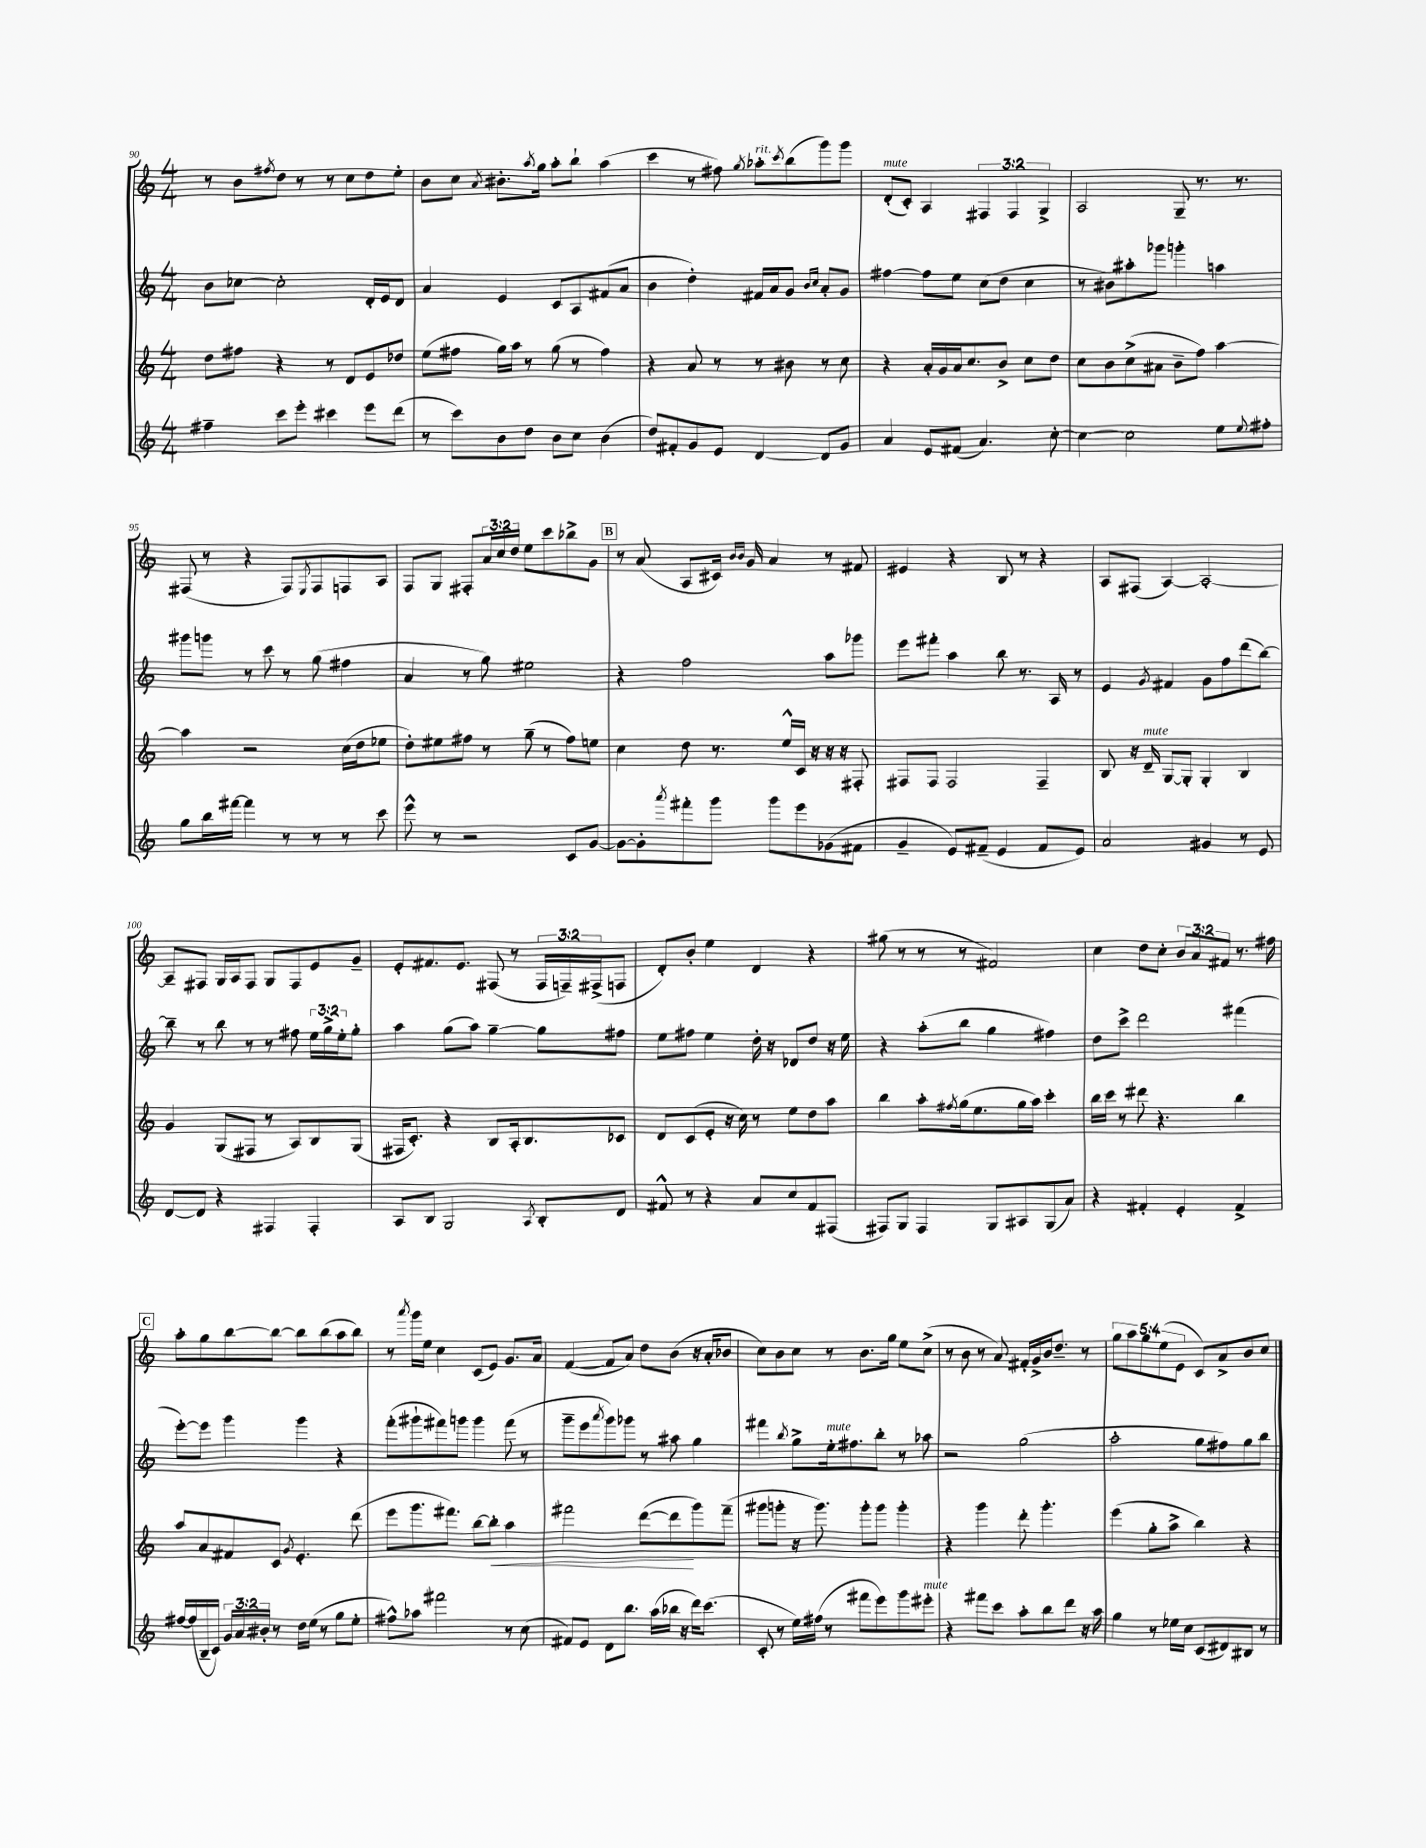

**kern	**kern	**dynam	**kern	**kern
*part4	*part3	*part3	*part2	*part1
*staff4	*staff3	*staff3	*staff2	*staff1
*clefG2	*clefG2	*	*clefG2	*clefG2
*k[]	*k[]	*	*k[]	*k[]
*M4/4	*M4/4	*	*M4/4	*M4/4
=90	=90	=90	=90	=90
4ff#X~\	8dd\L	.	8b\L	8r
.	8ff#X\J	.	[8cc-X\J	8b\L
.	.	.	.	8qff#X/
8ccc\L	4r	.	2cc-'\]	8dd\J
8eee'\J	.	.	.	8r
4ccc#X\	8r	.	.	8r
.	8d/L	.	.	8cc\L
8eee\L	8e/	.	16d'/LL	8dd\
.	.	.	16e/J	.
(8ddd\J	8dd-X/J	.	8d/J	8ee'\J
=91	=91	=91	=91	=91
8r	(8ee\L	.	4a/	8b\L
8ccc\L)	8ff#X\J	.	.	8cc\J
.	.	.	.	8qa/
8b\	16gg\LL)	.	4e/	8.b#X'\L
.	16aa\JJ	.	.	.
8dd\J	8r	.	.	.
.	.	.	.	8qaa/
.	.	.	.	16gg\Jk
8b\L	(8gg\	.	8c/L	8aa'\L
8cc\J	8r	.	8A/	8bb`\J
(4b\	4ff#\)	.	(8f#X/	(4aa\
.	.	.	8a/J	.
=92	=92	=92	=92	=92
8dd/L)	4r	.	4b\	4ccc\
8f#X'/	.	.	.	.
8g/	8a/	.	4dd'\)	8r
8e/J	8r	.	.	8ff#X\)
.	.	.	.	8qgg/
!	!	!	!	!LO:TX:a:i:t=rit.
[4d/	8r	.	16f#X/LL	8aa-X'\L
.	.	.	16a/J	.
.	.	.	.	8qccc/
.	8b#X\	.	8g/J	(8bb\
.	.	.	16qqb/LL	.
.	.	.	16qqcc/JJ	.
8d/L]	8r	.	8a'/L	8ggg\)
8g/J	8cc\	.	8g/J	8ggg\J
=93	=93	=93	=93	=93
!	!	!	!	!LO:TX:a:i:t=mute
4a/	4r	.	[4ff#X\	(8d'/L
.	.	.	.	8c'/J)
8e/L	16a'/LL	.	8ff#\L]	4A/
.	16g/	.	.	.
(8f#X/J	16a/J	.	8ee\J	.
.	8.cc/	.	.	.
4.a/)	.	.	(8cc\L	6F#X/
.	8b^/J	.	8dd\J	.
.	.	.	.	6F#/
.	8cc\L	.	4cc\	.
.	.	.	.	6G^/
[8cc'\	8dd\J	.	.	.
=94	=94	=94	=94	=94
4cc\_	8cc\L	.	8r	2A/
.	8b\	.	8b#X\L)	.
2cc\]	(8cc^\	.	8aa#X'\	.
.	8a#X\J	.	8ggg-X\J	.
.	8b~\L	.	4gggn'\	8G~/
.	8ff\J)	.	.	8.r
8ee\L	[4aa\	.	4aan\	.
.	.	.	.	8.r
8qqee/	.	.	.	.
8ff#X'\J	.	.	.	.
!!LO:LB:g=z
=95	=95	=95	=95	=95
8gg\L	4aa\]	.	8ggg#X\L	(8F#X/
16bb\L	.	.	8gggn\J	8r
[16fff#X\JJ	.	.	.	.
4fff#\]	2r	.	8r	4r
.	.	.	8ccc\	.
8r	.	.	8r	8F#/L)
.	.	.	.	8qE/
8r	.	.	(8gg\	8F#/
8r	(16cc\LL	.	4ff#X\	8Fn/
.	16dd\J	.	.	.
8ccc\	8ee-X\J	.	.	8A/J
=96	=96	=96	=96	=96
8eee^^\	8dd'\L)	.	4a/	8F/L
8r	8ee#X\	.	.	8G/J
2r	8ff#X\J	.	8r	8F#X'/L
.	8r	.	8gg\)	24a/L
.	.	.	.	24cc/
.	.	.	.	24dd/JJ
.	(8gg~\	.	2ee#X\	8ee\L
.	8r	.	.	8ccc\
8c/L	8ff#\L)	.	.	8bb-X^\
[8g/J	8een\J	.	.	8g\J
!!LO:REH:place=s1:t=B
=97	=97	=97	=97	=97
8g\L_	4cc\	.	4r	8r
8g'\]	.	.	.	(8a/
8qaaa/	.	.	.	.
8fff#X'\	8dd\	.	2ff\	8A/L
8ggg\J	8.r	.	.	16c#X/Jk)
.	.	.	.	16qqb/LL
.	.	.	.	16qqb/JJ
.	.	.	.	16g/
8ggg\L	.	.	.	4a/
.	16ee^^/LL	.	.	.
8eee\	16c/JJ	.	.	.
.	16r	.	.	.
(8g-X\	16r	.	8aa\L	8r
.	16r	.	.	.
8f#X\J	8F#X'/	.	8ggg-X\J	8f#X/
=98	=98	=98	=98	=98
4g~/	8F#X/L	.	8eee\L	4e#X/
.	8F#/J	.	8fff#X'\J	.
8e/L)	2F#/	.	4aa\	4r
(8f#X~/J	.	.	.	.
4e/	.	.	8bb\	8B/
.	.	.	8.r	8r
8f#/L	4F#~/	.	.	4r
.	.	.	16A/	.
8e/J)	.	.	8r	.
=99	=99	=99	=99	=99
2a/	8B/	.	4e/	8A/L
.	16r	.	.	(8F#X/J
!	!LO:TX:a:i:t=mute	!	!	!
.	16d~/	.	.	.
.	.	.	8qg/	.
.	[8G/L	.	4f#X/	[4A/)
.	8G'/J]	.	.	.
4g#X/	4G'/	.	8g\L	2A'/_
.	.	.	8ff\	.
8r	4B/	.	(8ddd\	.
8e/	.	.	[8bb\J)	.
!!LO:LB:g=z
=100	=100	=100	=100	=100
[8d/L	4g/	.	8bb~\]	8A~/L]
8d/J]	.	.	8r	8F#X/J
4r	(8G/L	.	8bb\	16G/LL
.	.	.	.	16A/J
.	8F#X/J	.	8r	8F#/J
4F#X/	8r	.	8r	8G/L
.	8A/L)	.	8ff#X\	8F#/
4F#'/	8B/	.	24ee\LL	8e/
.	.	.	24gg^\	.
.	.	.	24ee'\J	.
.	(8G/J	.	8gg'\J	8g~/J
=101	=101	=101	=101	=101
8A/L	16F#X/KL	.	4aa\	8e'/L
.	8.c'/J)	.	.	.
8B/J	.	.	.	8.f#X/
2G/	4r	.	(8gg\L	.
.	.	.	.	8.e/J
.	.	.	8aa\J)	.
.	8B/L	.	[4gg~\	(8F#X/
.	16A'/k	.	.	8r
.	8.B/	.	.	.
8qA/	.	.	.	.
8B'/L	.	.	8gg\L]	24F#/LL
.	.	.	.	24Fn~/)
.	.	.	.	(24F#X^/J
8d/J	8c-X/J	.	8ff#X\J	8Fn/J
=102	=102	=102	=102	=102
8f#X^^/	8d/L	.	8ee\L	8d'/L)
8r	(8c/	.	8ff#X\J	8b'/J
4r	8e'/J	.	4ee\	4ee\
.	16r	.	.	.
.	16cc\)	.	.	.
8a/L	8r	.	16dd'\	4d/
.	.	.	16r	.
8cc/	8ee\L	.	8d-X/L	.
8f#/	8dd\	.	8dd/J	4r
(8F#X/J	8aa\J	.	16r	.
.	.	.	16ee\	.
=103	=103	=103	=103	=103
8F#X/L)	4bb\	.	4r	(8gg#X\
8G/J	.	.	.	8r
4F#/	8aa'\L	.	(8aa'\L	8r
.	8qff#X/	.	.	.
.	(16gg\k	.	8bb\J	8r
.	8.ee\	.	.	.
8G/L	.	.	4gg\	2f#X/)
8A#X/	16gg\L	.	.	.
.	16aa\JJ)	.	.	.
(8G/	4ccc'\	.	4ff#X\)	.
8a/J)	.	.	.	.
=104	=104	=104	=104	=104
4r	16bb\LL	.	8dd\L	4cc\
.	16ccc\JJ	.	.	.
.	8r	.	8ccc^\J	.
4f#X'/	8ddd#X\	.	2ddd\	8dd\L
.	4.r	.	.	8cc'\J
4e'/	.	.	.	12b/L
.	.	.	.	12a/
.	.	.	.	12f#X/J
4f#^/	4bb\	.	(4fff#X\	8.r
.	.	.	.	16ff#X\
!!LO:LB:g=z
!!LO:REH:place=s1:t=C
=105	=105	=105	=105	=105
[16ff#X/LL	8aa/L	.	[8eee'\L)	8aa'\L
(16ff#/]	.	.	.	.
16B~/	8a/	.	8eee\J]	8gg\
16c/JJ)	.	.	.	.
24g/LL	8f#X/	.	4ggg\	[8bb\
24a/	.	.	.	.
24b#X'/JJ	.	.	.	.
8r	8c/J	.	.	8bb\J_
.	8qg/	.	.	.
16dd\LL	4.e'/	.	4ggg\	8bb\L]
(16ee\JJ	.	.	.	.
8r	.	.	.	(8bb\
8gg\L	.	.	4r	8aa\
8ee'\J	(8ddd\	.	.	8bb\J)
=106	=106	=106	=106	=106
8ff#X^^\L)	8eee\L	.	(8fff'\L	8r
.	.	.	.	8qaaa/
8aa-X\J	8.ggg\	.	8ggg#X`\	16ggg\LL
.	.	.	.	16ee\JJ
2fff#X\	.	.	8fff#X\)	4cc\
.	8.fff#X\J)	.	.	.
.	.	.	8gggn\J	.
.	[8bb\L	.	4ggg\	(8c/L
!	!	!LO:HP:b	!	!
.	8bb'\J]	<	.	8e/J)
8r	4aa\	.	(8fff#\	8.g/L
(8cc\	.	.	8r	.
.	.	.	.	16a/Jk
=107	=107	=107	=107	=107
8f#X/L)	2fff#X\	.	8ggg~\L	([4f/
8e/J	.	.	8eee\	.
.	.	.	8qaaa/	.
8d\L	.	.	8ggg\)	8f/L]
8.bb\J	.	.	8ggg-X\J	8a/J)
.	([8ddd\L	.	8r	8dd\L
(16aa\LL	.	.	.	.
16bb-X\JJ	8ddd\]	.	8aa#X\	(8b\J
16r	.	.	.	.
16ddd\KL)	8ggg\)	[	4gg\	16r
(8.ccc\J	.	.	.	16a'/KL
.	(8fff#~\J	.	.	8b-X/J
=108	=108	=108	=108	=108
8c'/	8ggg#X\L	.	4fff#X\	8cc\L)
8r	8gggn'\J	.	.	8b\
.	.	.	8qbb/	.
16ee\LL)	16r	.	8gg^\L	8cc\J
(16ff#X\JJ	8.ggg\)	.	.	.
!	!	!	!LO:TX:a:i:t=mute	!
8r	.	.	16ee'\k	8r
.	.	.	8.ff#X\	.
8fff#X\L	8ggg'\L	.	.	8.b\L
8eee\)	8ggg\J	.	8bb'\J	.
.	.	.	.	16gg\Jk
8ggg\	4ggg'\	.	8r	8ee\L
!LO:TX:a:i:t=mute	!	!	!	!
8eee#X'\J	.	.	8aa-X\	(8cc^\J
=109	=109	=109	=109	=109
4r	4r	.	2r	8r
.	.	.	.	8b\
8fff#X\L	4ggg\	.	.	8r
8ccc\J	.	.	.	8a/)
8aa'\L	8ddd'\	.	(2gg\	16f#X'/LL
.	.	.	.	16g^/
8bb\	4.ggg'\	.	.	16b/J
.	.	.	.	8.dd~/J
8ddd\J	.	.	.	.
16r	.	.	.	8r
16aa\	.	.	.	.
=110	=110	=110	=110	=110
4gg\	(4eee\	.	2aa'\	10gg\L
.	.	.	.	10aa\
.	.	.	.	10gg\
8r	8gg'\L	.	.	.
.	.	.	.	(10ee\
16ee-X\LL	8aa^\J	.	.	.
.	.	.	.	10e\J
16cc\JJ	.	.	.	.
(8c/L	4bb\)	.	8gg\L	8c/L)
8d#X/)	.	.	8ff#X\)	8a^/
8B#X/J	4r	.	8gg\	8b/
8r	.	.	8bb\J	8cc/J
==	==	==	==	==
*-	*-	*-	*-	*-
